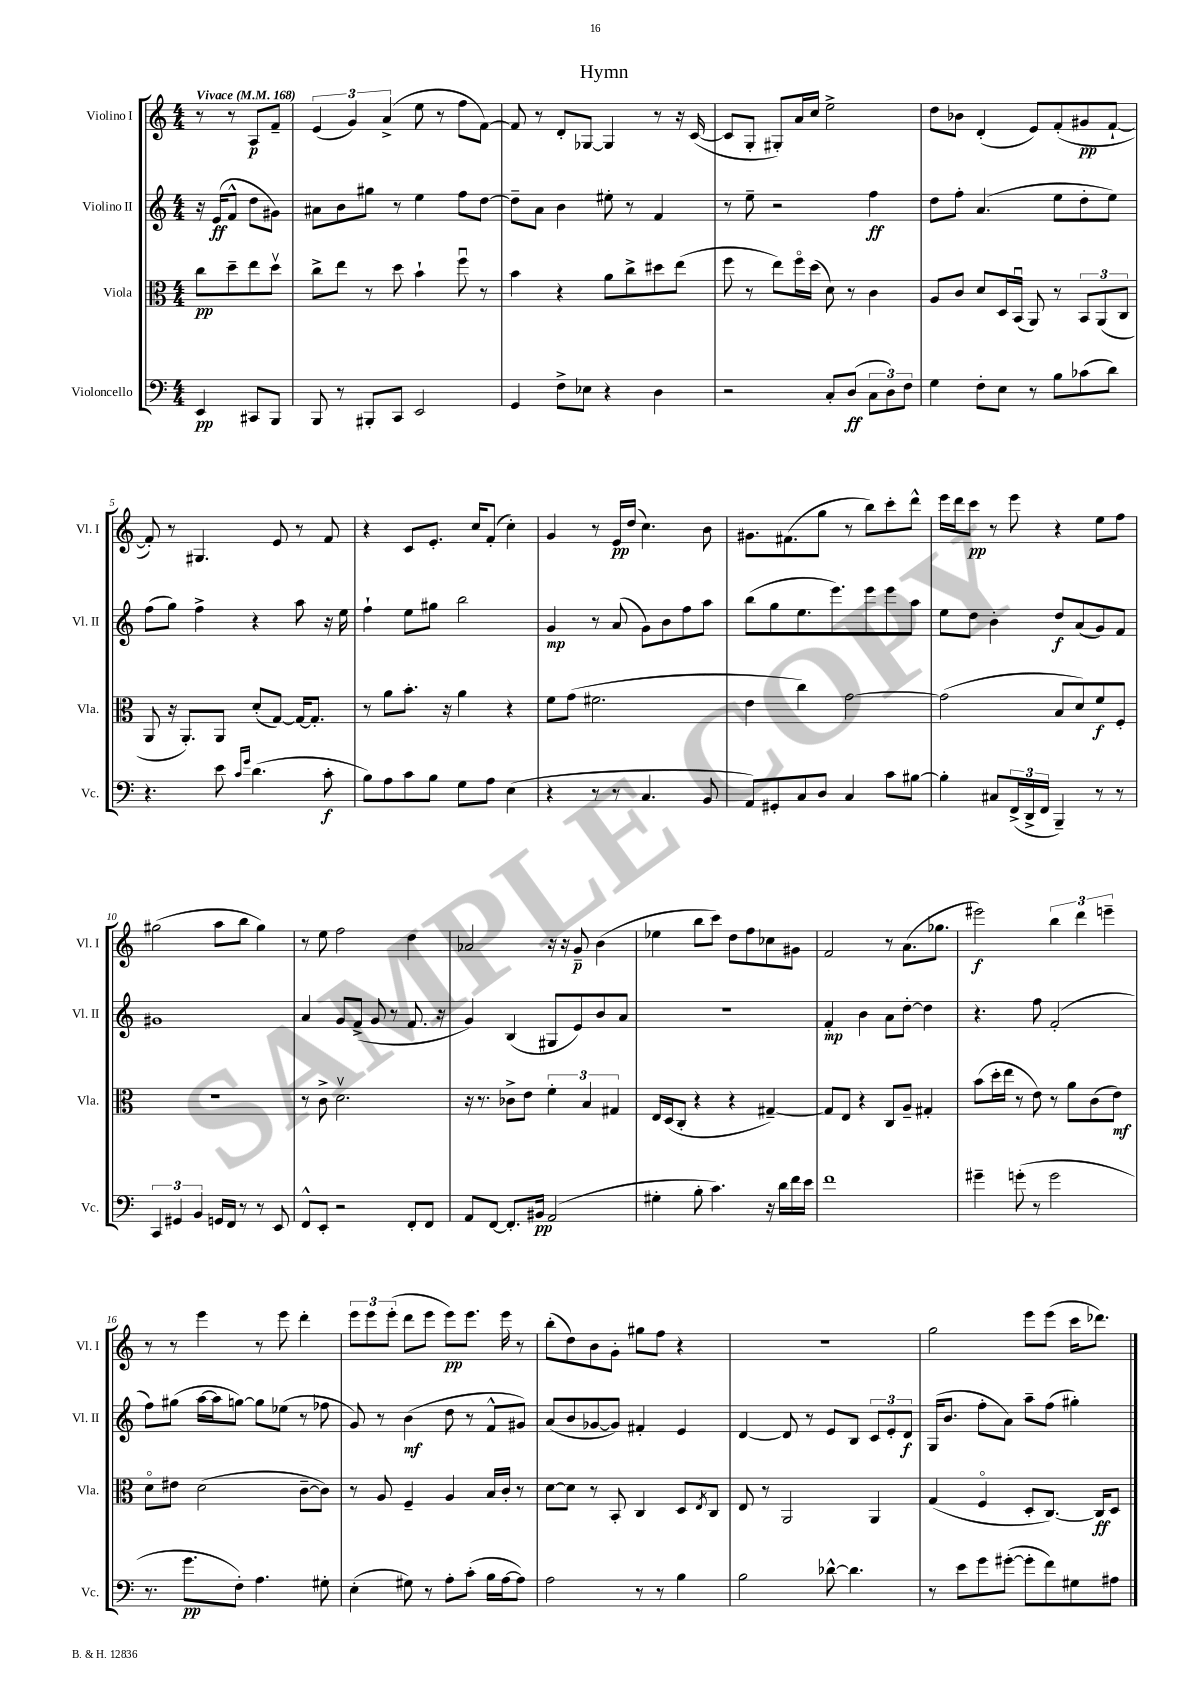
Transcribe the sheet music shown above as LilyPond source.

\header { title = "Hymn" }
<<
\new StaffGroup <<
\new Staff = "s0" \with { instrumentName = "Violino I" shortInstrumentName = "Vl. I" } {
    \clef treble \key c \major \numericTimeSignature \time 4/4 \partial 2 \tempo "Vivace" 4 = 168
    r8 r8 a8\p f'8-- |
    \tuplet 3/2 { e'4( g'4) a'4->( } e''8 r8 f''8 f'8~) |
    f'8 r8 d'8-. ges8~ ges4 r8 r16 c'16~( |
    c'8 g8-. gis8-.) a'16 c''16 e''2-> |
    d''8 bes'8 d'4-.( e'8) f'8-.( gis'8\pp f'8~-! |
    f'8-.) r8 gis4. e'8 r8 f'8 |
    r4 c'8 e'8.-. c''16 f'8-.( c''4-.) |
    g'4 r8 e'16\pp d''16( c''4.) b'8 |
    gis'8. fis'8.( g''8 r8 b''8) c'''8-. d'''8-^ |
    e'''16 d'''16 c'''8\pp r8 e'''8 r4 e''8 f''8 |
    gis''2( a''8 b''8 gis''4) |
    r8 e''8 f''2 d''4 |
    aes'2 r16 r16 g'8--\p b'4( |
    ees''4 b''8 c'''8) d''8 f''8 ces''8 gis'8 |
    f'2 r8 a'8.( ges''8. |
    eis'''2\f) \tuplet 3/2 { b''4 d'''4 e'''4-- } |
    r8 r8 e'''4 r8 e'''8 d'''4-. |
    \tuplet 3/2 { e'''8 e'''8 e'''8-.( } d'''8 e'''8 e'''8\pp) e'''8. e'''16 r8 |
    b''8-.( d''8) b'8 g'8-. gis''8 f''8 r4 |
    R1 |
    g''2 e'''8 e'''8( c'''16 des'''8.) \bar "|." |
}
\new Staff = "s1" \with { instrumentName = "Violino II" shortInstrumentName = "Vl. II" } {
    \clef treble \key c \major \numericTimeSignature \time 4/4 \partial 2
    r16 e'16\ff( f'8-^ d''8 gis'8) |
    ais'8 b'8 gis''8 r8 e''4 f''8 d''8~ |
    d''8-- a'8 b'4 eis''8-. r8 f'4 |
    r8 e''8-- r2 f''4\ff |
    d''8 f''8-. a'4.( e''8 d''8-. e''8) |
    f''8( g''8) f''4-> r4 a''8 r16 e''16 |
    f''4-! e''8 gis''8 b''2 |
    g'4\mp r8 a'8( g'8) b'8 f''8 a''8 |
    b''8( g''8 e''8. e'''8.) e'''8 e'''8 a''8 |
    e''8 d''8 b'4-. d''8\f a'8( g'8) f'8 |
    gis'1 |
    a'4 g'8 f'8->( g'8 r8 f'8. r16 |
    g'4) b4( gis8 e'8) b'8 a'8 |
    R1 |
    f'4-.\mp b'4 a'8 d''8~-. d''4 |
    r4. f''8 f'2-.( |
    f''8) gis''8( a''16~ a''16 g''8~) g''8 ees''8( r8 fes''8 |
    g'8) r8 b'4\mf( d''8 r8 f'8-^ gis'8) |
    a'8( b'8 ges'8~ ges'8) fis'4-. e'4 |
    d'4~ d'8 r8 e'8 b8 \tuplet 3/2 { c'8 e'8-. d'8\f } |
    g16( b'8. f''8-. a'8) a''8-- f''8( gis''4-.) \bar "|." |
}
\new Staff = "s2" \with { instrumentName = "Viola" shortInstrumentName = "Vla." } {
    \clef alto \key c \major \numericTimeSignature \time 4/4 \partial 2
    c''8\pp d''8-- e''8 d''8\upbow |
    c''8-> e''8 r8 d''8 b'4-! f''8\downbow r8 |
    b'4 r4 a'8 c''8-> dis''8 e''8( |
    f''8 r8 e''8) f''16\flageolet d''16( d'8) r8 c'4 |
    a8 c'8 d'8 d16 b,16\downbow( a,8) r8 \tuplet 3/2 { b,8 a,8( c8 } |
    a,8 r16 a,8.-.) a,8 d'8-.( g8~) g16~ g8.-. |
    r8 a'8 b'8.-. r16 a'4 r4 |
    f'8 g'8( fis'2. |
    e'4 c''4) g'2~ |
    g'2( b8 d'8) f'8\f f8-. |
    R1 |
    r8 c'8-> d'2.\upbow |
    r16 r8. ces'8-> e'8 \tuplet 3/2 { f'4-. b4 gis4 } |
    e16 d16( c8-. r4 r4 gis4~--) |
    gis8 e8 r4 c8 a8-- gis4-. |
    b'8( d''16-. e''16 r8 e'8) r8 a'8 c'8( e'8\mf) |
    d'8\flageolet eis'8 d'2( c'8~-- c'8) |
    r8 a8 f4-- a4 b16 c'16-. r8 |
    d'8~ d'8 r8 b,8-. c4 d8 \acciaccatura { e8 } c8 |
    e8 r8 a,2 a,4 |
    g4( f4\flageolet d8-. c8.~) c16\ff d8 \bar "|." |
}
\new Staff = "s3" \with { instrumentName = "Violoncello" shortInstrumentName = "Vc." } {
    \clef bass \key c \major \numericTimeSignature \time 4/4 \partial 2
    e,4\pp cis,8 b,,8 |
    b,,8 r8 bis,,8-. c,8 e,2 |
    g,4 f8-> ees8 r4 d4 |
    r2 c8-. d8\ff( \tuplet 3/2 { c8 d8) f8 } |
    g4 f8-. e8 r8 b8 ces'8( d'8) |
    r4. e'8 \grace { c'16 g'16 } d'4.( c'8-.\f |
    b8) a8 c'8 b8 g8 a8 e4( |
    r4 r8 r8 c4. b,8 |
    a,8) gis,8-. c8 d8 c4 c'8 bis8~ |
    bis4-. cis8 \tuplet 3/2 { f,16->( d,16-> f,16 } b,,4--) r8 r8 |
    \tuplet 3/2 { c,4 gis,4 b,4 } g,16 f,16 r8 r8 e,8 |
    f,8-^ e,8-. r2 f,8-. f,8 |
    a,8 f,8~ f,8.-. bis,16\pp a,2( |
    gis4-. b8-. c'4.) r16 d'16 f'16 e'16 |
    f'1 |
    gis'4-- g'8-.( r8 g'2 |
    r8. g'8.\pp f8-.) a4. gis8-. |
    e4-.( gis8) r8 a8-. c'8-.( b16 a16~ a8) |
    a2 r8 r8 b4 |
    b2 des'8~-^ des'4. |
    r8 e'8 g'8 gis'8~-.( gis'8-. f'8) gis8 ais8 \bar "|." |
}
>>
>>
